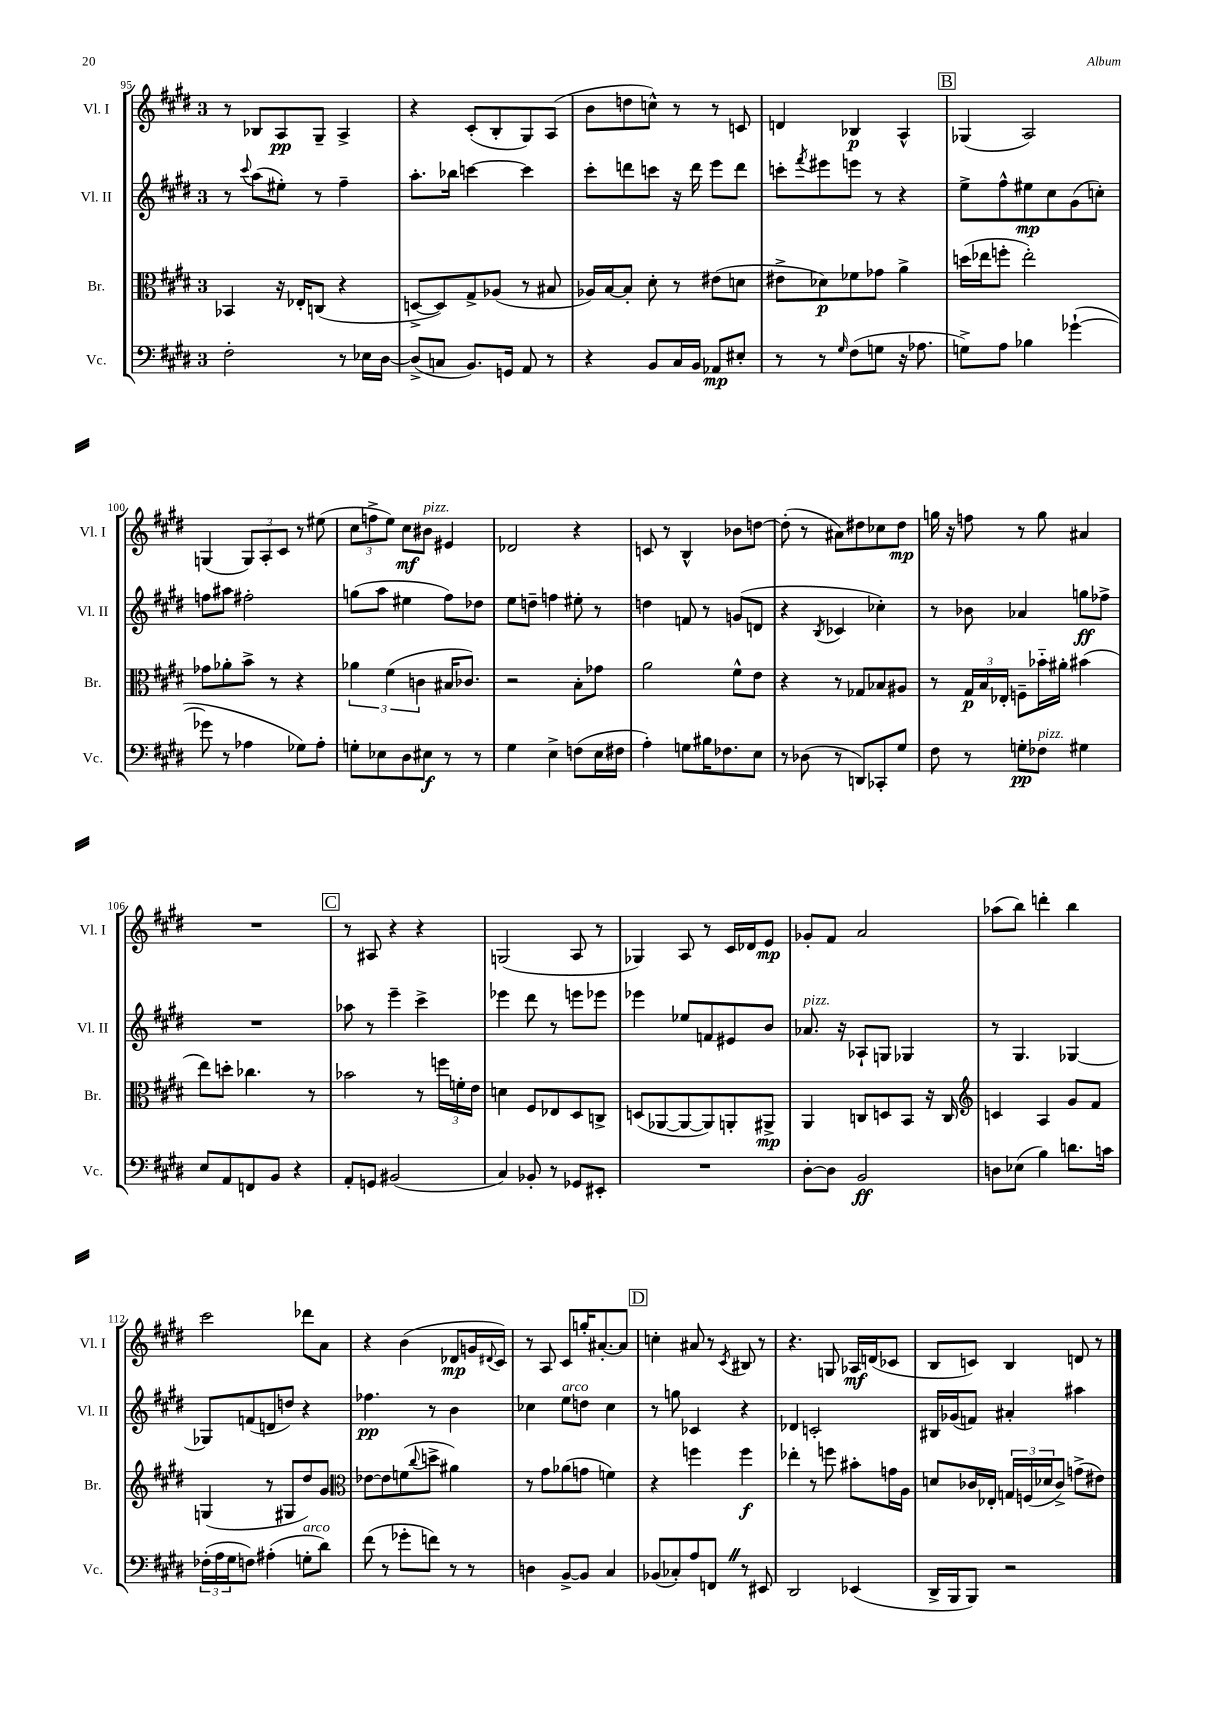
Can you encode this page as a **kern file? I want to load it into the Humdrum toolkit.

**kern	**dynam	**kern	**dynam	**kern	**dynam	**kern	**dynam
*part4	*part4	*part3	*part3	*part2	*part2	*part1	*part1
*staff4	*staff4	*staff3	*staff3	*staff2	*staff2	*staff1	*staff1
*I"Vc.	*	*I"Br.	*	*I"Vl. II	*	*I"Vl. I	*
*I'Vc.	*	*I'Br.	*	*I'Vl. II	*	*I'Vl. I	*
*clefF4	*	*clefC3	*	*clefG2	*	*clefG2	*
*k[f#c#g#d#]	*	*k[f#c#g#d#]	*	*k[f#c#g#d#]	*	*k[f#c#g#d#]	*
*M3/4	*	*M3/4	*	*M3/4	*	*M3/4	*
=95	=95	=95	=95	=95	=95	=95	=95
2F#'\	.	4BB-X/	.	8r	.	8r	.
.	.	.	.	8qqccc#/	.	.	.
.	.	.	.	(8aa\L	.	8B-X/L	.
.	.	16r	.	8ee#X'\J)	.	8A/	pp
.	.	16E-X'/KL	.	.	.	.	.
.	.	(8Cn/J	.	8r	.	8G#~/J	.
8r	.	4r	.	4ff#~\	.	4A^/	.
16E-X\LL	.	.	.	.	.	.	.
[16D#\JJ	.	.	.	.	.	.	.
=96	=96	=96	=96	=96	=96	=96	=96
(8D#^/L]	.	[8Dn^/L	.	8.aa'\L	.	4r	.
8Cn/J	.	8D/])	.	.	.	.	.
.	.	.	.	16bb-X\Jk	.	.	.
8.BB/L)	.	8G#^/	.	[4cccn\	.	(8c#'/L	.
.	.	(8A-X/J	.	.	.	8B'/	.
16GGn/Jk	.	.	.	.	.	.	.
8AA/	.	8r	.	4ccc\]	.	8G#/)	.
8r	.	8B#X/	.	.	.	(8A/J	.
=97	=97	=97	=97	=97	=97	=97	=97
4r	.	16A-X/LL)	.	8ccc#'\L	.	8b\L	.
.	.	[16B/J	.	.	.	.	.
.	.	8B'/J]	.	8dddn\	.	8ddn\	.
8BB/L	.	8d#'\	.	8cccn\J	.	8ccn^^\J)	.
16C#/L	.	8r	.	16r	.	8r	.
16BB/JJ	.	.	.	16ddd\	.	.	.
8AA-X/L	mp	(8e#X\L	.	8eee\L	.	8r	.
8E#X'/J	.	8dn\J	.	8ddd\J	.	8cn/	.
=98	=98	=98	=98	=98	=98	=98	=98
8r	.	8e#X^\L	.	8cccn'\L	.	4dn/	.
.	.	.	.	8qfff#/	.	.	.
8r	.	8d-X\)	p	8eee#X\	.	.	.
16qqG#/	.	.	.	.	.	.	.
(8F#\L	.	8f-X\	.	8eeen\J	.	4B-X/	p
8Gn\J	.	8g-X\J	.	8r	.	.	.
16r	.	4a^\	.	4r	.	4A^^/	.
8.A-X\	.	.	.	.	.	.	.
!!LO:REH:place=s1:t=B
=99	=99	=99	=99	=99	=99	=99	=99
8Gn^\L)	.	(16ddn\LL	.	8ee^\L	.	(4G-X/	.
.	.	16ee-X\J	.	.	.	.	.
8A\J	.	8ffn'\J	.	8ff#^^\	.	.	.
4B-X\	.	2ee-'\)	.	8ee#X\	mp	2A/)	.
.	.	.	.	8cc#\	.	.	.
([4g-X`\	.	.	.	(8g#\	.	.	.
.	.	.	.	8ccn'\J)	.	.	.
!!LO:LB:g=z
=100	=100	=100	=100	=100	=100	=100	=100
8g-X\]	.	8g-X\L	.	8ffn\L	.	(4Gn/	.
8r	.	8a-X'\	.	8aa#X\J	.	.	.
4A-X\	.	8b^\J	.	2ff#X'\	.	12G/L)	.
.	.	.	.	.	.	12A'/	.
.	.	8r	.	.	.	.	.
.	.	.	.	.	.	12c#/J	.
8G-X\L)	.	4r	.	.	.	8r	.
8A-'\J	.	.	.	.	.	(8ee#X\	.
=101	=101	=101	=101	=101	=101	=101	=101
8Gn'\L	.	6a-X\	.	(8ggn\L	.	12cc#\L	.
.	.	.	.	.	.	12ffn^\	.
8E-X\	.	.	.	8aa\J	.	.	.
.	.	(6f#\	.	.	.	12ee\J)	.
8D#\	.	.	.	4ee#X\	.	8cc#\L	mf
.	.	6cn\	.	.	.	.	.
!	!	!	!	!	!	!LO:TX:a:i:t=pizz.	!
8E#X\J	f	.	.	.	.	8b#X\J	.
8r	.	16B#X/KL	.	8ff#\L)	.	4e#X/	.
.	.	8.c-X/J)	.	.	.	.	.
8r	.	.	.	8dd-X\J	.	.	.
=102	=102	=102	=102	=102	=102	=102	=102
4G#\	.	2r	.	8ee\L	.	2d-X/	.
.	.	.	.	8ddn~\J	.	.	.
4E^\	.	.	.	4ffn\	.	.	.
(8Fn\L	.	8B'\L	.	8ee#X'\	.	4r	.
16E\L	.	8g-X\J	.	8r	.	.	.
16F#X\JJ	.	.	.	.	.	.	.
=103	=103	=103	=103	=103	=103	=103	=103
4A'\)	.	2a\	.	4ddn\	.	8cn/	.
.	.	.	.	.	.	8r	.
8Gn\L	.	.	.	8fn/	.	4B^^/	.
16B#X\K	.	.	.	8r	.	.	.
8.F-X\	.	.	.	.	.	.	.
.	.	8f#^^\L	.	(8gn/L	.	8b-X\L	.
8E\J	.	8e\J	.	8dn/J	.	[8ddn\J	.
=104	=104	=104	=104	=104	=104	=104	=104
8r	.	4r	.	4r	.	(8dd'\]	.
(8D-X\	.	.	.	.	.	8r	.
.	.	.	.	8qB/	.	.	.
8r	.	8r	.	4c-X/	.	8a#X\L)	.
8DDn/L)	.	8G-X/L	.	.	.	8dd#X\	.
8CC-X'/	.	8B-X/	.	4cc-X'\)	.	8cc-X\	.
8G#/J	.	8A#X/J	.	.	.	8dd#\J	mp
=105	=105	=105	=105	=105	=105	=105	=105
8F#\	.	8r	.	8r	.	16ggn\	.
.	.	.	.	.	.	16r	.
8r	.	24G#/LL	p	8b-X\	.	8ffn\	.
.	.	24B/	.	.	.	.	.
.	.	24E-X'/JJ	.	.	.	.	.
8Gn'\L	pp	8Fn~\L	.	4a-X/	.	8r	.
!LO:TX:a:i:t=pizz.	!	!	!	!	!	!	!
8F-X\J	.	16b-X\L	.	.	.	8gg\	.
.	.	16a#X'\JJ	.	.	.	.	.
4G#X\	.	(4b#X\	.	8ggn\L	ff	4a#X/	.
.	.	.	.	8ff-X^\J	.	.	.
!!LO:LB:g=z
=106	=106	=106	=106	=106	=106	=106	=106
8E/L	.	8ee\L)	.	2.r	.	2.r	.
8AA/	.	8ddn'\J	.	.	.	.	.
8FFn/	.	4.cc-X\	.	.	.	.	.
8BB/J	.	.	.	.	.	.	.
4r	.	.	.	.	.	.	.
.	.	8r	.	.	.	.	.
!!LO:REH:place=s1:t=C
=107	=107	=107	=107	=107	=107	=107	=107
8AA'/L	.	2b-X\	.	8aa-X\	.	8r	.
8GGn/J	.	.	.	8r	.	8A#X/	.
(2BB#X/	.	.	.	4eee~\	.	4r	.
.	.	8r	.	4ccc#^\	.	4r	.
.	.	24ffn\LL	.	.	.	.	.
.	.	24fn'\	.	.	.	.	.
.	.	24e\JJ	.	.	.	.	.
=108	=108	=108	=108	=108	=108	=108	=108
4C#/)	.	4dn\	.	4eee-X\	.	(2Gn/	.
8BB-X'/	.	8F#/L	.	8ddd#\	.	.	.
8r	.	8E-X/	.	8r	.	.	.
8GG-X/L	.	8D#/	.	8eeen\L	.	8A/	.
8EE#X'/J	.	8Cn^/J	.	8eee-X\J	.	8r	.
=109	=109	=109	=109	=109	=109	=109	=109
2.r	.	(8Dn/L	.	4eee-X\	.	4G-X/)	.
.	.	[8AA-X/	.	.	.	.	.
.	.	8AA-/_	.	8ee-X/L	.	8A/	.
.	.	8AA-/])	.	8fn/	.	8r	.
.	.	8AAn'/	.	8e#X/	.	16c#/LL	.
.	.	.	.	.	.	16d-X/J	.
.	.	8AA#X^/J	mp	8b/J	.	8e/J	mp
=110	=110	=110	=110	=110	=110	=110	=110
!	!	!	!	!LO:TX:a:i:t=pizz.	!	!	!
[8D#'\L	.	4AA/	.	8.a-X/	.	8g-X'/L	.
8D#\J]	.	.	.	.	.	8f#/J	.
.	.	.	.	16r	.	.	.
2BB/	ff	8Cn/L	.	8A-X`/L	.	2a/	.
.	.	8Dn/	.	8Gn/J	.	.	.
.	.	8BB/J	.	4G-X/	.	.	.
.	.	16r	.	.	.	.	.
.	.	16C/	.	.	.	.	.
=111	=111	=111	=111	=111	=111	=111	=111
*	*	*clefG2	*	*	*	*	*
8Dn\L	.	4cn/	.	8r	.	(8aa-X\L	.
(8E-X\J	.	.	.	4.G#/	.	8bb\J)	.
4B\)	.	4A/	.	.	.	4dddn'\	.
8.dn\L	.	8g#/L	.	[4G-X/	.	4bb\	.
.	.	8f#/J	.	.	.	.	.
16cn\Jk	.	.	.	.	.	.	.
!!LO:LB:g=z
=112	=112	=112	=112	=112	=112	=112	=112
(24F-X'\LL	.	(4Gn/	.	8G-X/L]	.	2ccc#\	.
24A\	.	.	.	.	.	.	.
24G#\J	.	.	.	.	.	.	.
8Fn\J)	.	.	.	(8fn/	.	.	.
(4A#X'\	.	8r	.	8dn/	.	.	.
.	.	8G#X/L	.	8ddn/J)	.	.	.
!LO:TX:a:i:t=arco	!	!	!	!	!	!	!
8Gn'\L	.	8dd#/)	.	4r	.	8ddd-X\L	.
8d#\J)	.	8g#/J	.	.	.	8a\J	.
=113	=113	=113	=113	=113	=113	=113	=113
*	*	*clefC3	*	*	*	*	*
(8f#\	.	[8e-X\L	.	4.ff-X\	pp	4r	.
8r	.	8e-\]	.	.	.	.	.
8g-X'\L	.	(8fn\	.	.	.	(4b\	.
.	.	8qqcc#/	.	.	.	.	.
8fn\J)	.	8ddn^\J	.	8r	.	.	.
8r	.	4a#X\)	.	4b\	.	8d-X/L	mp
8r	.	.	.	.	.	16gn/L	.
.	.	.	.	.	.	8qqd#X/	.
.	.	.	.	.	.	16c#/JJ)	.
=114	=114	=114	=114	=114	=114	=114	=114
4Dn\	.	8r	.	4cc-X\	.	8r	.
.	.	8g#\L	.	.	.	8A/	.
!	!	!	!	!LO:TX:a:i:t=arco	!	!	!
[8BB^/L	.	(8a-X\	.	8ee\L	.	8c#/L	.
8BB/J]	.	8gn\J	.	8ddn\J	.	16ggn'/K	.
.	.	.	.	.	.	[8.a#X'/	.
4C#/	.	4fn\)	.	4cc-\	.	.	.
.	.	.	.	.	.	8a#/J]	.
!!LO:REH:place=s1:t=D
=115	=115	=115	=115	=115	=115	=115	=115
(8BB-X/L	.	4r	.	8r	.	4ccn'\	.
8C-X'/)	.	.	.	8ggn\	.	.	.
8A/	.	4ffn\	.	4c-X/	.	8a#X/	.
8FFnZ/J	.	.	.	.	.	8r	.
.	.	.	.	.	.	8qc#/	.
8r	.	4ff\	f	4r	.	8B#X/	.
8EE#X/	.	.	.	.	.	8r	.
=116	=116	=116	=116	=116	=116	=116	=116
2DD#/	.	4ee-X'\	.	4d-X/	.	4.r	.
.	.	8r	.	2cn'/	.	.	.
.	.	8ffn\	.	.	.	8Gn/	.
(4EE-X/	.	8b#X'\L	.	.	.	16A-X/LL	mf
.	.	.	.	.	.	(16dn/J	.
.	.	16gn\L	.	.	.	8c-X/J	.
.	.	16A\JJ	.	.	.	.	.
=117	=117	=117	=117	=117	=117	=117	=117
16DD#^/LL	.	8dn/L	.	16B#X/LL	.	8B/L	.
16BBB/J	.	.	.	(16g-X/J	.	.	.
8BBB/J)	.	16c-X/L	.	8fn/J)	.	8cn/J)	.
.	.	16E-X'/JJ	.	.	.	.	.
2r	.	24Gn/LL	.	4a#X'/	.	4B/	.
.	.	(24Fn/	.	.	.	.	.
.	.	24d-X/J	.	.	.	.	.
.	.	8c-^/J)	.	.	.	.	.
.	.	(8gn^\L	.	4aa#X\	.	8dn/	.
.	.	8e#X\J)	.	.	.	8r	.
==	==	==	==	==	==	==	==
*-	*-	*-	*-	*-	*-	*-	*-
